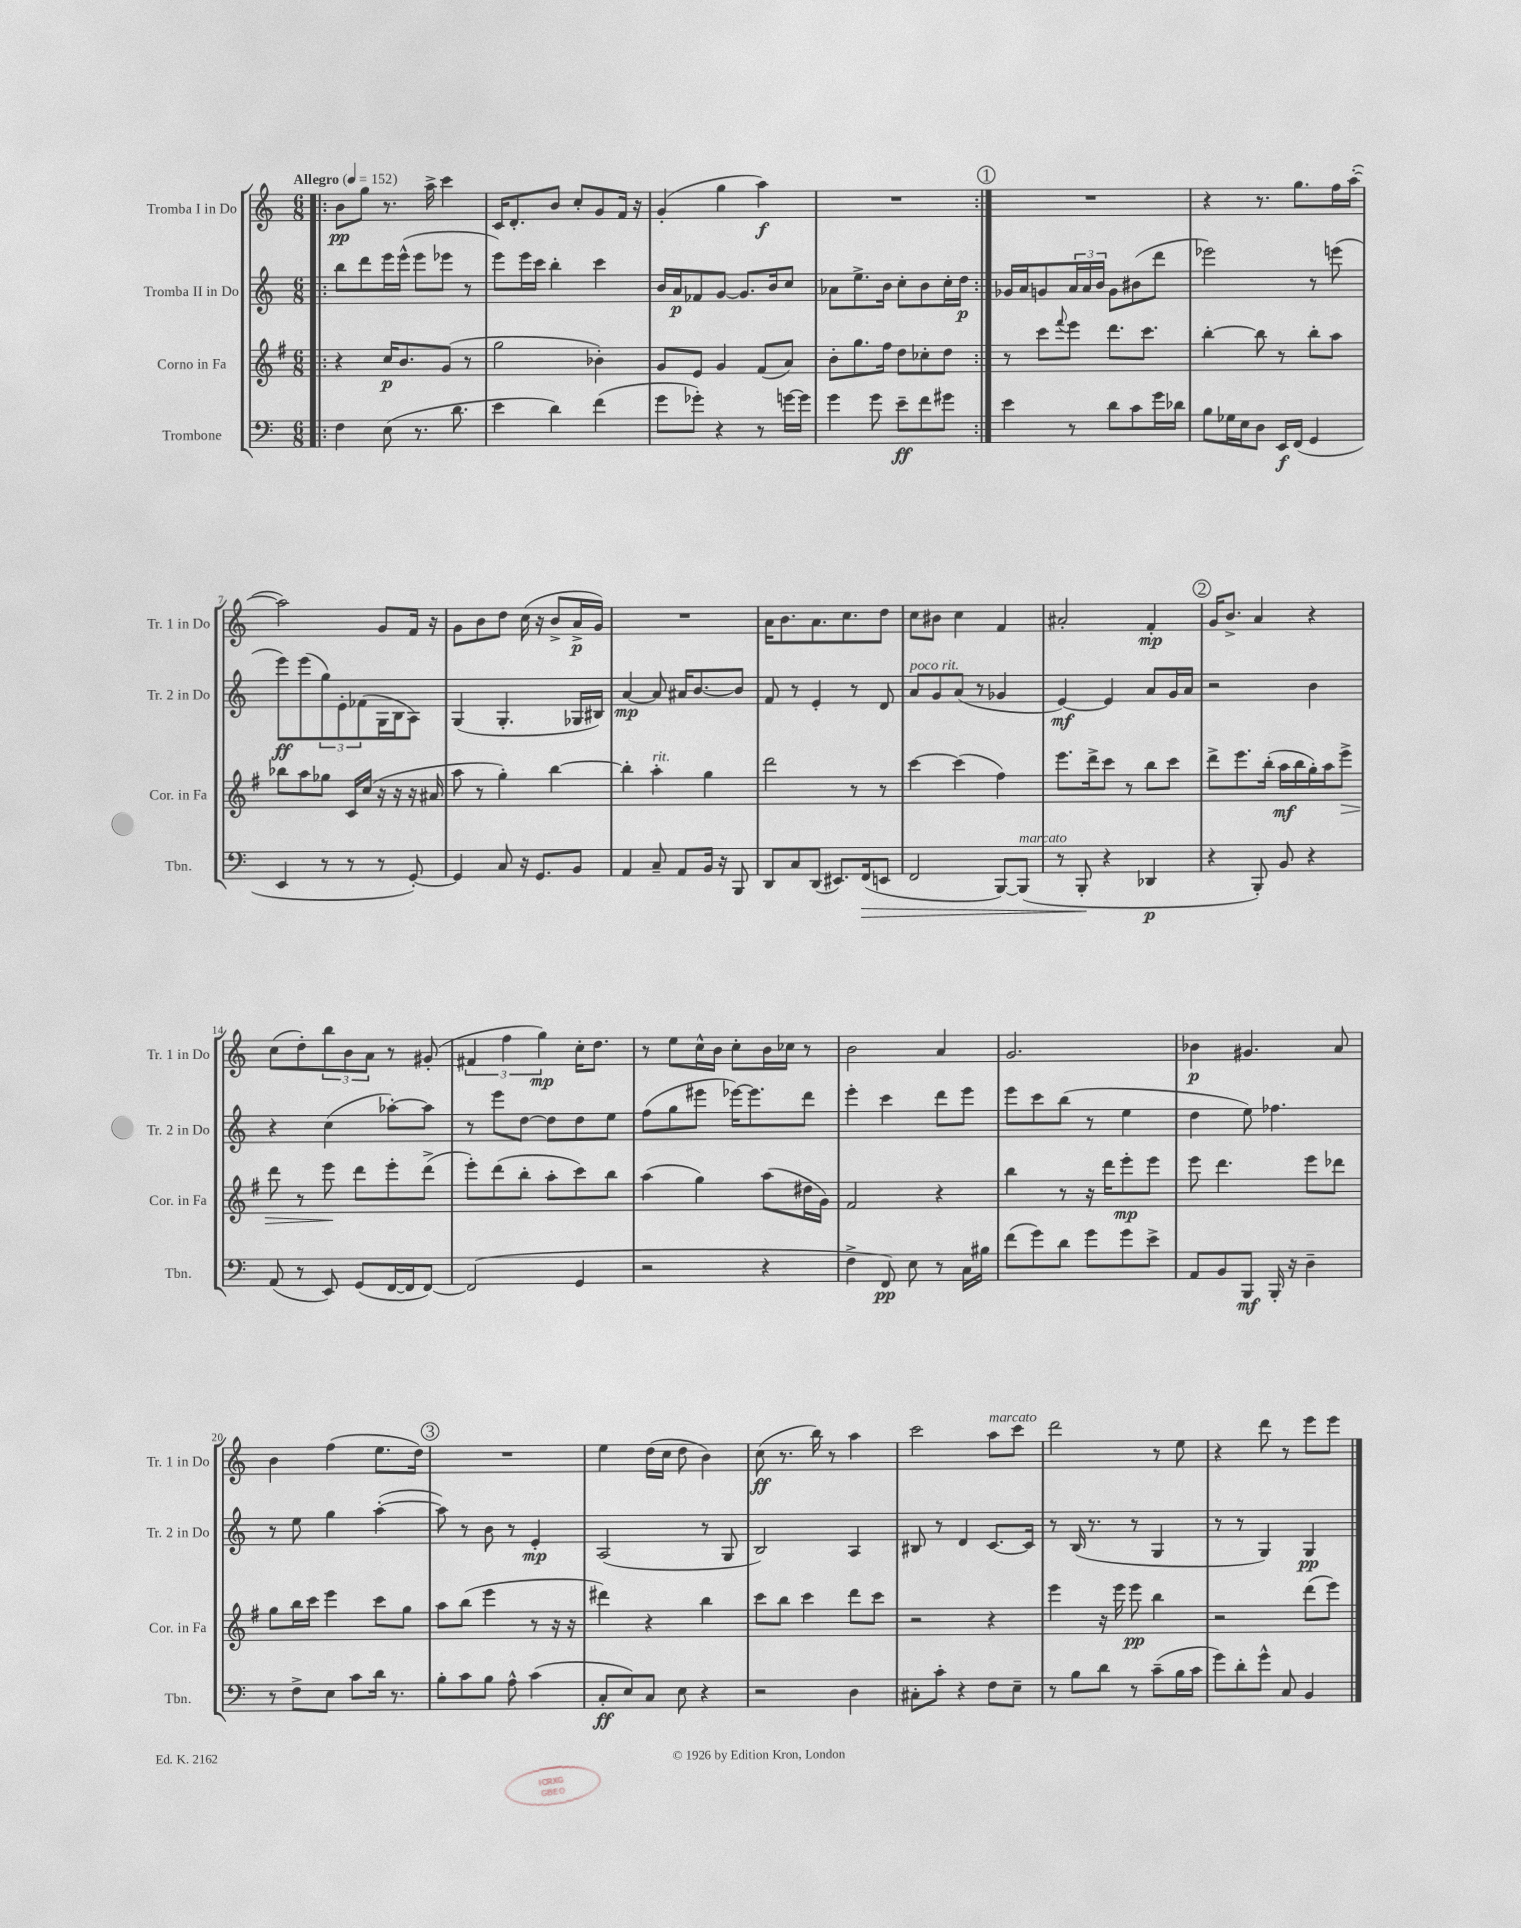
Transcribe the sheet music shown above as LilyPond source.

<<
\new StaffGroup <<
\new Staff = "s0" \with { instrumentName = "Tromba I in Do" shortInstrumentName = "Tr. 1 in Do" } {
    \clef treble \key c \major \numericTimeSignature \time 6/8 \tempo "Allegro" 4 = 152
    \repeat volta 2 { \bar ".|:" b'8\pp g''8 r8. a''16-> c'''4 |
    c'16 d'8.-. b'8 c''8-. g'8 f'16 r16 |
    g'4-.( g''4 a''4\f) |
    R2. | }
    \mark \markup { \circle "1" } R2. |
    r4 r8. g''8. f''16 a''16~-.( |
    a''2) g'8 f'16 r16 |
    g'8 b'8 d''8 c''16( r16 b'8-> a'16->\p g'16) |
    R2. |
    a'16 b'8. a'8. c''8. d''8 |
    c''8 bis'8 c''4 f'4 |
    ais'2-. f'4-.\mp |
    \mark \markup { \circle "2" } g'16 b'8.-> a'4 r4 |
    c''8( d''8-.) \tuplet 3/2 { b''8 b'8 a'8 } r8 gis'8-.( |
    \tuplet 3/2 { fis'4 f''4 g''4\mp) } c''16-. d''8. |
    r8 e''8 c''16-^ b'16 c''8-. b'16 ces''16 r8 |
    b'2 a'4 |
    g'2. |
    bes'4\p gis'4. a'8 |
    b'4 f''4( e''8. d''16) |
    \mark \markup { \circle "3" } R2. |
    e''4 d''16( c''16 d''8 b'4) |
    c''8\ff( r8. b''16) r8 a''4 |
    c'''2 a''8^\markup { \italic "marcato" } c'''8 |
    d'''2 r8 e''8 |
    r4 d'''8 r8 e'''8 e'''8 \bar "|." |
}
\new Staff = "s1" \with { instrumentName = "Tromba II in Do" shortInstrumentName = "Tr. 2 in Do" } {
    \clef treble \key c \major \numericTimeSignature \time 6/8
    \repeat volta 2 { \bar ".|:" b''8 d'''8 e'''16 e'''16-^( e'''8 ees'''8 r8 |
    e'''8) e'''16 c'''16 b''4-. c'''4 |
    b'16 a'16\p fes'8 g'8~ g'8. b'16 c''8 |
    aes'8 e''8.-> b'16 c''8-. b'8 c''16-. d''16\p | }
    \mark \markup { \circle "1" } ges'16 a'16 g'8 \tuplet 3/2 { a'16 a'16 b'16 } g'8 bis'8( d'''8 |
    ees'''2) r8 e'''8( |
    e'''8\ff) e'''8( \tuplet 3/2 { g''8) e'8-. fes'8( } g16 b16 a8) |
    g4( g4.-. ges16 bis16) |
    a'4~\mp a'8 ais'16 b'8.~ b'8 |
    f'8 r8 e'4-. r8 d'8 |
    a'8^\markup { \italic "poco rit." } g'8 a'8( r8 ges'4 |
    e'4~\mf) e'4 a'8 g'16 a'16 |
    \mark \markup { \circle "2" } r2 b'4 |
    r4 c''4( aes''8~-.) aes''8 |
    r8 e'''8 d''8~ d''8 d''8 e''8 |
    f''8( g''8 eis'''8 ees'''16~) ees'''8. d'''8 |
    e'''4-. c'''4 d'''8 e'''8 |
    e'''8 c'''8 b''8( r8 e''4 |
    d''4 e''8) fes''4. |
    r8 e''8 g''4 a''4~-.( |
    \mark \markup { \circle "3" } a''8) r8 b'8 r8 e'4-.\mp |
    a2( r8 g8 |
    b2) a4 |
    bis8 r8 d'4 c'8.~ c'16 |
    r8 b16( r8. r8 g4 |
    r8 r8 g4) g4\pp \bar "|." |
}
\new Staff = "s2" \with { instrumentName = "Corno in Fa" shortInstrumentName = "Cor. in Fa" } {
    \clef treble \key g \major \numericTimeSignature \time 6/8
    \repeat volta 2 { \bar ".|:" r4 c''16\p b'8. g'8( r8 |
    g''2 bes'4-.) |
    g'8 e'8 g'4 fis'8( a'8) |
    b'8-. g''8. fis''16 d''8 ces''8-. d''8 | }
    \mark \markup { \circle "1" } r8 c'''8 \appoggiatura { fis'''8 } e'''8 d'''8. c'''8. |
    b''4~-. b''8 r8 b''8-. a''8 |
    bes''8 a''8 ges''8 c'16 c''16( r16 r16 r16 ais'16 |
    a''8 r8 g''4-.) b''4~ |
    b''4-. a''4-.^\markup { \italic "rit." } g''4 |
    d'''2 r8 r8 |
    c'''4~ c'''4( fis''4) |
    e'''8. d'''16-> c'''8 r8 b''8 c'''8 |
    \mark \markup { \circle "2" } d'''8-> e'''8. b''16-.( a''16\mf b''16 g''16-.) a''16 e'''8->\> |
    d'''8 r8 e'''8\! d'''8 e'''8-. d'''8->( |
    e'''8-.) d'''8( b''8-. a''8-. c'''8) b''8 |
    a''4( g''4) a''8( dis''16 g'16) |
    fis'2 r4 |
    b''4 r8 r16 d'''16 e'''8-.\mp e'''8 |
    e'''8 d'''4. e'''8 des'''8 |
    g''8 b''16 c'''16 e'''4 c'''8 g''8 |
    \mark \markup { \circle "3" } a''8 b''8( e'''4 r8 r16 r16 |
    dis'''4) r4 b''4 |
    c'''8 b''8 c'''4 d'''8 c'''8 |
    r2 r4 |
    e'''4 r16 e'''16 e'''8\pp b''4 |
    r2 d'''8( e'''8) \bar "|." |
}
\new Staff = "s3" \with { instrumentName = "Trombone" shortInstrumentName = "Tbn." } {
    \clef bass \key c \major \numericTimeSignature \time 6/8
    \repeat volta 2 { \bar ".|:" f4 e8( r8. d'8. |
    e'4 d'4) f'4( |
    g'8 ges'8-.) r4 r8 g'16~ g'16 |
    g'4 g'8 e'8--\ff f'8 gis'8 | }
    \mark \markup { \circle "1" } e'4 r8 d'8 c'8 g'16 des'16 |
    b8 ges16 e16 d8 e,16\f f,16( g,4 |
    e,4 r8 r8 r8 g,8~-.) |
    g,4 c8 r16 g,8. b,8 |
    a,4 c8-- a,8 b,16 r16 b,,8 |
    d,8 c8 d,8( eis,8.) f,16\>( e,8 |
    f,2 b,,8~) b,,8^\markup { \italic "marcato" }( |
    r8 b,,8-.\! r4 des,4\p |
    \mark \markup { \circle "2" } r4 b,,8-.) b,8 r4 |
    a,8( r8 e,8) g,8( f,16~ f,16 f,8~) |
    f,2( g,4 |
    r2 r4 |
    f4-> f,8\pp) e8 r8 c16 bis16 |
    f'8( g'8) d'8 g'8 g'8 e'8-> |
    a,8 b,8 b,,8\mf b,,16-. r16 d4-- |
    r8 f8-> e8 c'8 d'16 r8. |
    \mark \markup { \circle "3" } b8-. c'8 b8 a8-^ c'4( |
    c8-.\ff e8) c8 e8 r4 |
    r2 d4 |
    cis8-. c'8-. r4 f8 e8-- |
    r8 b8 d'8 r8 c'8--( b16 c'16 |
    g'8) d'8-. g'8-^ c8 b,4 \bar "|." |
}
>>
>>
